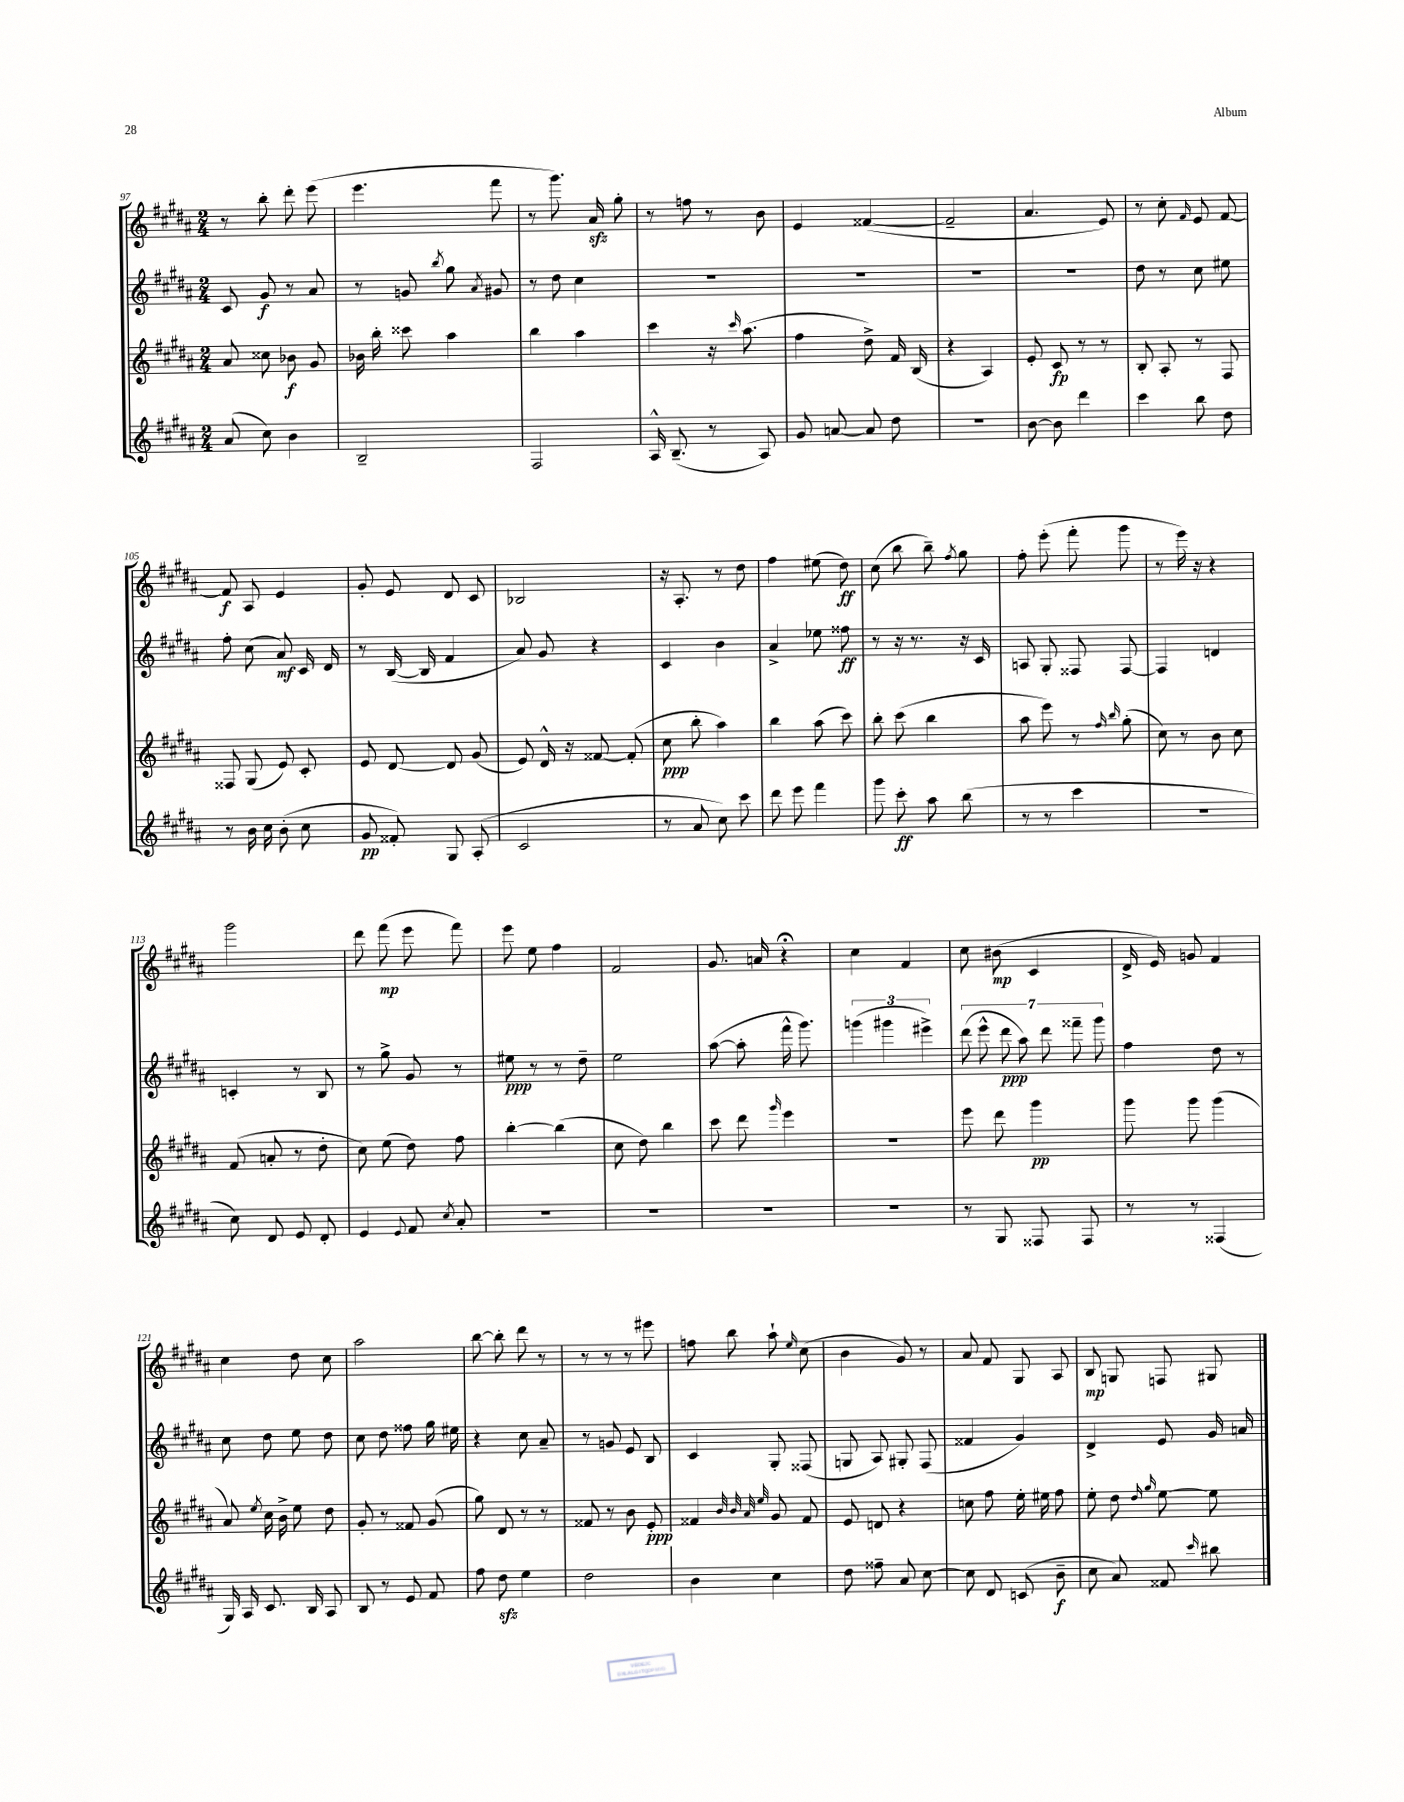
<<
\new StaffGroup <<
\new Staff = "s0" {
    \clef treble \key b \major \numericTimeSignature \time 2/4
    \autoBeamOff r8 b''8-. dis'''8-. e'''8( |
    e'''4. fis'''8 |
    r8 gis'''8.) ais'16\sfz gis''8-. |
    r8 f''8 r8 b'8 |
    e'4 fisis'4~( |
    fisis'2-- |
    ais'4. e'8) |
    r8 cis''8-. \grace { fis'16 } e'8 fis'8~ |
    fis'8\f ais8 e'4 |
    gis'8-. e'8 dis'8 cis'8 |
    bes2 |
    r16 ais8.-. r8 dis''8 |
    fis''4 eis''8( dis''8\ff) |
    cis''8( b''8 b''8--) \acciaccatura { fis''8 } gis''8 |
    fis''8-. e'''8-.( fis'''8-. gis'''8 |
    r8 e'''16) r16 r4 |
    gis'''2 |
    dis'''8 fis'''8\mp( e'''8 fis'''8) |
    e'''8 e''8 fis''4 |
    fis'2 |
    gis'8. a'16 r4\fermata |
    cis''4 fis'4 |
    cis''8 bis'8\mp( cis'4 |
    dis'16-> e'16) g'8 fis'4 |
    cis''4 dis''8 cis''8 |
    ais''2 |
    b''8~ b''8-. dis'''8 r8 |
    r8 r8 r8 eis'''8 |
    f''8 b''8 ais''8-! \grace { e''16 } cis''8( |
    b'4 gis'8) r8 |
    ais'8 fis'8 gis8 ais8 |
    b8\mp g8 f8 gis8 \bar "|." |
}
\new Staff = "s1" {
    \clef treble \key b \major \numericTimeSignature \time 2/4
    \autoBeamOff cis'8 gis'8\f r8 ais'8 |
    r8 g'8 \acciaccatura { b''8 } gis''8 \acciaccatura { ais'8 } gis'8 |
    r8 dis''8 cis''4 |
    R2 |
    R2 |
    R2 |
    R2 |
    dis''8 r8 cis''8 eis''8 |
    fis''8-. cis''8( ais'8\mf) cis'16 dis'16 |
    r8 b16~( b16 fis'4 |
    ais'8) gis'8 r4 |
    cis'4 b'4 |
    ais'4-> ees''8 fisis''8\ff |
    r8 r16 r8. r16 cis'16 |
    a8 gis8-. fisis8 fisis8~ |
    fisis4 d'4 |
    c'4-. r8 b8 |
    r8 gis''8-> gis'8 r8 |
    eis''8\ppp r8 r8 dis''8-- |
    e''2 |
    ais''8~( ais''8-. fis'''16-^ gis'''8.) |
    \tuplet 3/2 { g'''4( gis'''4 eis'''4->) } |
    \tuplet 7/4 { dis'''8( e'''8-^ dis'''8\ppp ais''8) dis'''8 fisis'''8-- gis'''8 } |
    fis''4 dis''8 r8 |
    cis''8 dis''8 e''8 dis''8 |
    cis''8 dis''8 fisis''8 gis''16 eis''16 |
    r4 cis''8 ais'8-- |
    r8 g'8 e'8 b8 |
    cis'4 gis8-. fisis8( |
    g8 ais8) gis8-. fis8( |
    fisis'4 gis'4) |
    dis'4-> e'8 gis'16 a'16 \bar "|." |
}
\new Staff = "s2" {
    \clef treble \key b \major \numericTimeSignature \time 2/4
    \autoBeamOff ais'8 cisis''8 bes'8\f gis'8 |
    bes'16 b''16-. cisis'''8 ais''4 |
    b''4 ais''4 |
    cis'''4 r16 \grace { cis'''16 } ais''8.( |
    fis''4 dis''8->) fis'16 b16( |
    r4 ais4) |
    e'8-. cis'8\fp r8 r8 |
    b8-. ais8-. r8 fis8 |
    fisis8 gis8( e'8) cis'8-. |
    e'8 dis'8~ dis'8 gis'8( |
    e'8) dis'16-^ r16 fisis'8~ fisis'8-.( |
    cis''8\ppp b''8-. ais''4) |
    b''4 ais''8( cis'''8) |
    b''8-. cis'''8( b''4 |
    ais''8 e'''8) r8 \grace { fis''16 b''16 } gis''8-.( |
    cis''8) r8 b'8 cis''8 |
    fis'8( a'8-. r8 dis''8-. |
    cis''8) e''8( dis''8) fis''8 |
    b''4~-. b''4( |
    cis''8 dis''8) b''4 |
    cis'''8 dis'''8 \grace { gis'''16 } e'''4 |
    R2 |
    e'''8 dis'''8 gis'''4\pp |
    gis'''8 gis'''8 gis'''4( |
    ais'8) \acciaccatura { e''8 } cis''16 b'16-> e''8 dis''8 |
    gis'8-. r8 fisis'8 gis'8( |
    gis''8) dis'8 r8 r8 |
    fisis'8 r8 b'8 e'8-.\ppp |
    fisis'4 \grace { b'32 b'32 ais'32 e''32 } gis'8 fisis'8 |
    e'8 d'8 r4 |
    c''8 fis''8 e''16-. eis''16 fis''8 |
    e''8-. dis''8 \grace { dis''16 gis''16 } e''8~ e''8 \bar "|." |
}
\new Staff = "s3" {
    \clef treble \key b \major \numericTimeSignature \time 2/4
    \autoBeamOff ais'8( cis''8) b'4 |
    b2-- |
    fis2 |
    ais16-^ b8.--( r8 ais8) |
    gis'8 a'8~ a'8 dis''8 |
    R2 |
    b'8~ b'8 dis'''4 |
    cis'''4 b''8 dis''8 |
    r8 b'16 cis''16 b'8-.( cis''8 |
    gis'8\pp fisis'8-.) gis8 ais8-.( |
    cis'2 |
    r8 ais'8 cis''8) cis'''8 |
    dis'''8 e'''8 fis'''4 |
    gis'''8 cis'''8-.\ff ais''8 b''8( |
    r8 r8 cis'''4 |
    R2 |
    cis''8) dis'8 e'8 dis'8-. |
    e'4 \appoggiatura { e'8 } fis'8 \acciaccatura { cis''8 } ais'8-. |
    R2 |
    R2 |
    R2 |
    R2 |
    r8 gis8 fisis8 fisis8 |
    r8 r8 fisis4( |
    gis16) ais16 cis'8. b16 ais8 |
    b8 r8 e'8 fis'8 |
    fis''8 dis''8\sfz e''4 |
    dis''2 |
    b'4 cis''4 |
    dis''8 fisis''8-- ais'8 cis''8~ |
    cis''8 dis'8 c'8( b'8--\f |
    cis''8 ais'8) fisis'8 \grace { cis'''16 } bis''8 \bar "|." |
}
>>
>>
\layout { \context { \Score currentBarNumber = #97 } }
